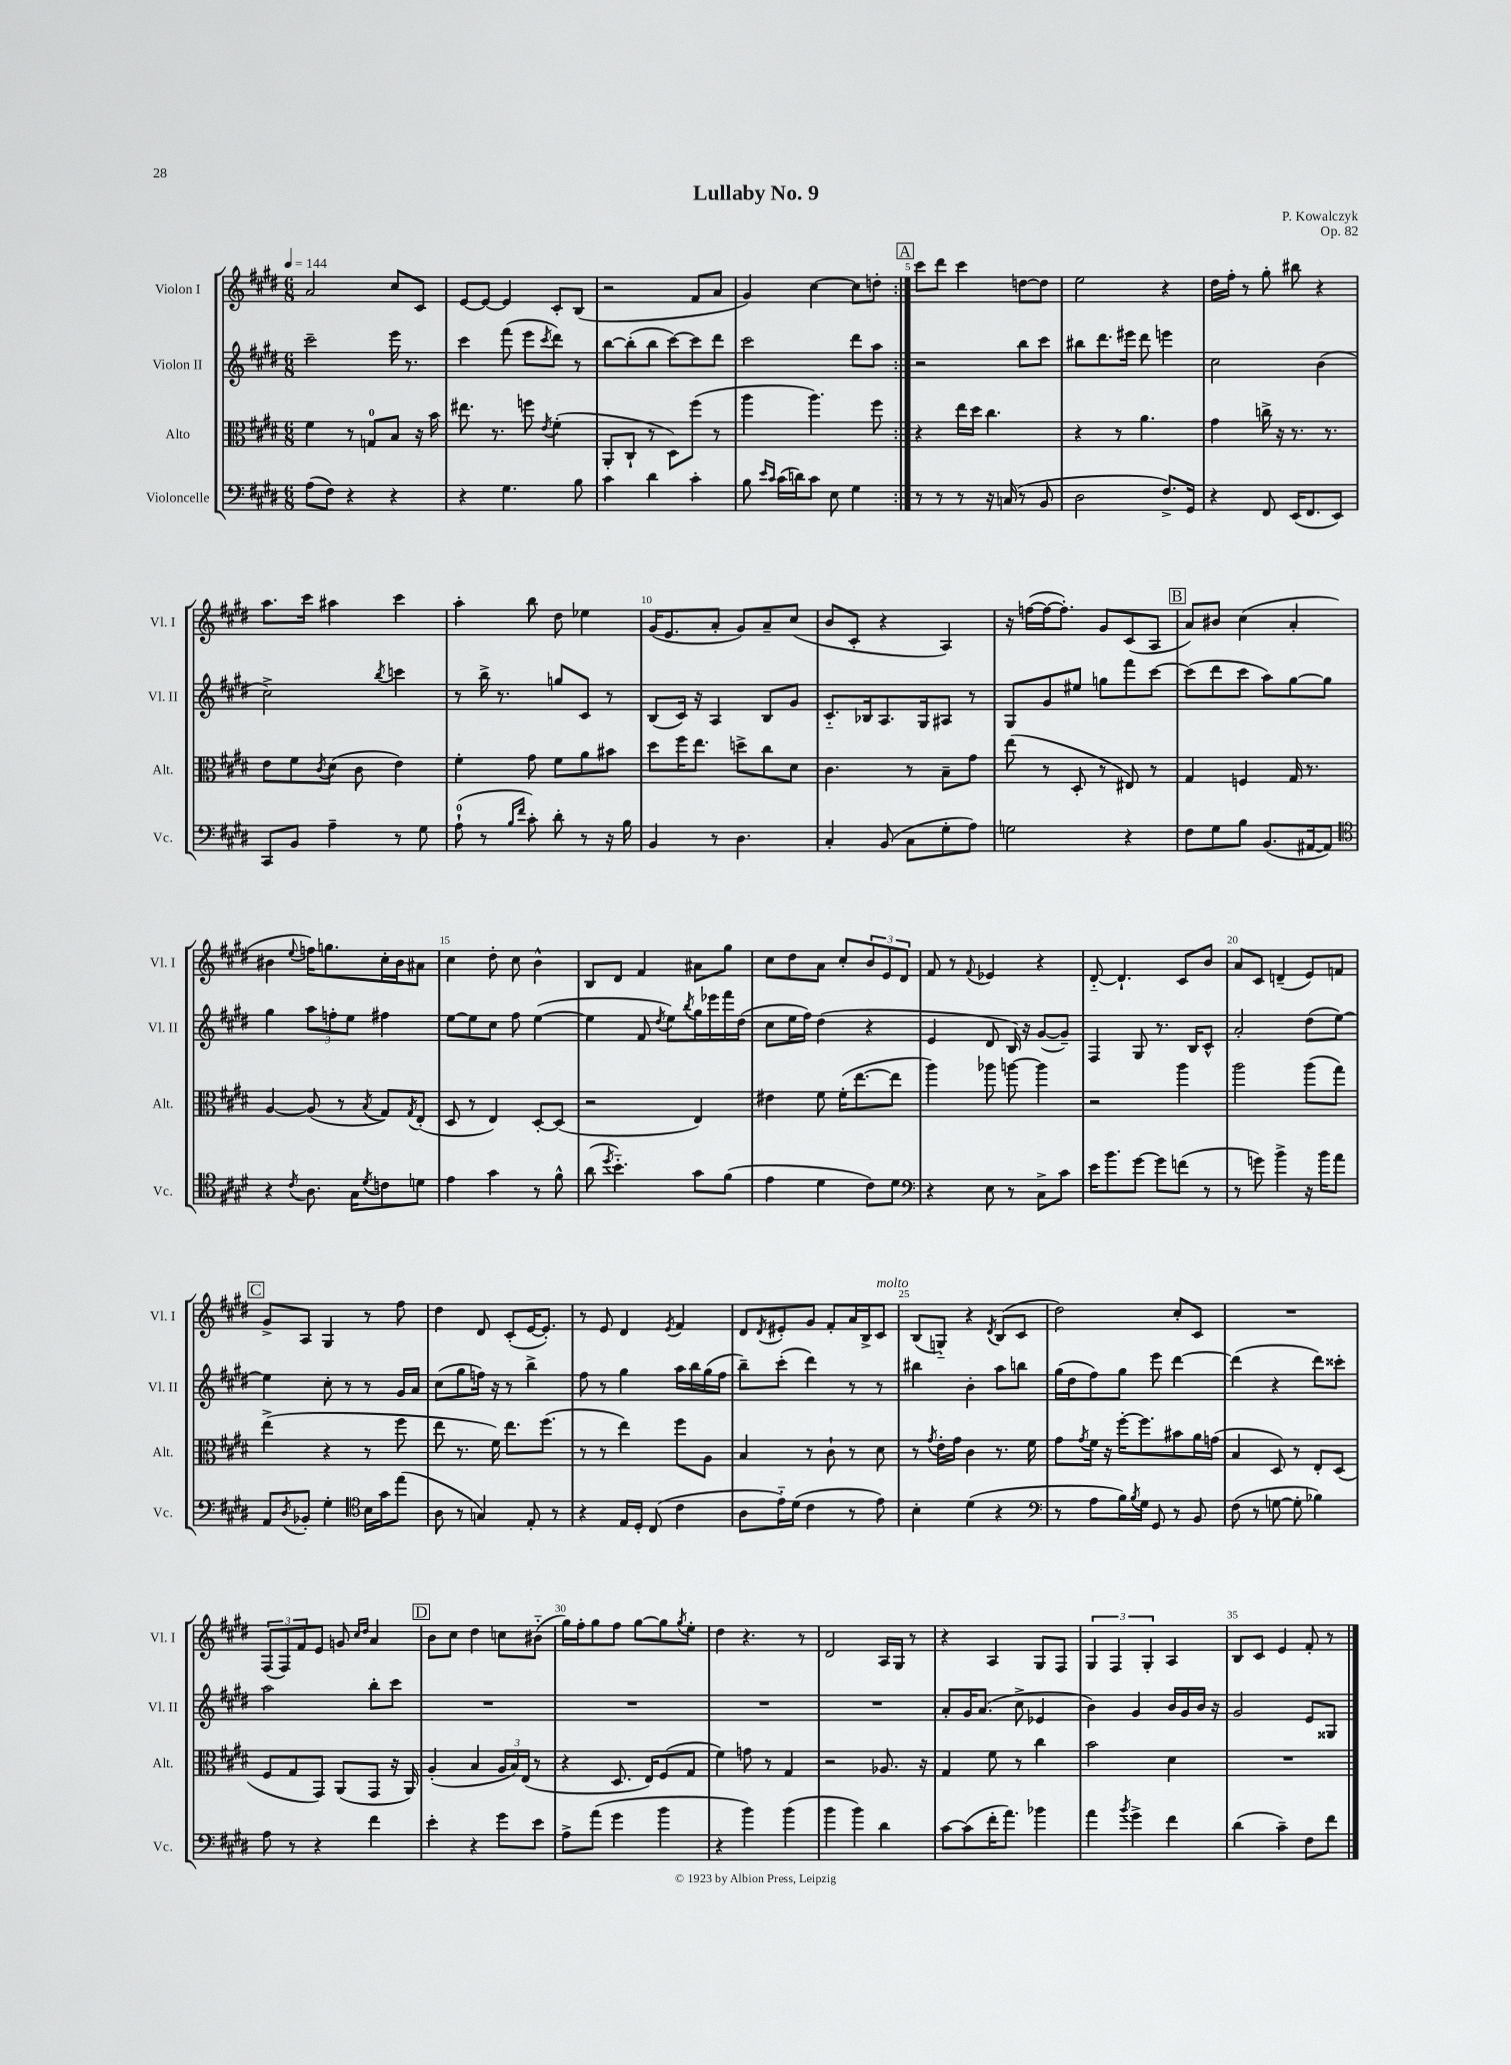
\header { title = "Lullaby No. 9" composer = "P. Kowalczyk" opus = "Op. 82" }
<<
\new StaffGroup <<
\new Staff = "s0" \with { instrumentName = "Violon I" shortInstrumentName = "Vl. I" } {
    \clef treble \key e \major \numericTimeSignature \time 6/8 \tempo 4 = 144
    \repeat volta 2 { a'2 cis''8 cis'8 |
    e'8~ e'8~ e'4 cis'8-. b8( |
    r2 fis'8 a'8 |
    gis'4) cis''4~ cis''8 d''8-. | }
    \mark \markup { \box "A" } cis'''8 dis'''8 cis'''4 d''8~ d''8 |
    e''2 r4 |
    dis''16 fis''16-. r8 gis''8-. bis''8 r4 |
    a''8. cis'''16 ais''4 cis'''4 |
    a''4-. b''8 dis''8 ees''4 |
    gis'16( e'8. a'8-. gis'8) a'8-- cis''8( |
    b'8 cis'8-. r4 a4) |
    r16 f''16~( f''16~ f''8.-.) gis'8 cis'8( a8 |
    \mark \markup { \box "B" } a'8) bis'8 cis''4( a'4-. |
    bis'4 \appoggiatura { e''8 } f''16) g''8. cis''16-. bis'16 ais'8 |
    cis''4 dis''8-. cis''8 b'4-^ |
    b8 dis'8 fis'4 ais'8 gis''8 |
    cis''8 dis''8 a'8 cis''8-. \tuplet 3/2 { b'8 e'8 dis'8 } |
    fis'8 r8 \appoggiatura { fis'8 } ees'4 r4 |
    dis'8~-_ dis'4.-! cis'8 b'8 |
    a'8 cis'8 d'4--( e'8) f'8 |
    \mark \markup { \box "C" } gis'8-> a8 gis4 r8 fis''8 |
    dis''4 dis'8 cis'8-.( e'16~ e'8.-.) |
    r8 e'8 dis'4 \acciaccatura { e'8 } fis'4 |
    dis'8 \acciaccatura { dis'8 } eis'8-. gis'8 fis'8-. a'16 b16-> cis'8^\markup { \italic "molto" } |
    b8( g8-_) r4 \acciaccatura { dis'8 } b8( cis'8 |
    dis''2) cis''8-. cis'8 |
    R2. |
    \tuplet 3/2 { fis8( fis8) fis'8 } e'8 g'8 \grace { cis''16 dis''16 } a'4 |
    \mark \markup { \box "D" } b'8 cis''8 dis''4 c''8 bis'8-_( |
    gis''16) fis''16-. gis''8 fis''8 gis''8~ gis''8 \acciaccatura { gis''8 } e''8-. |
    dis''4 r4. r8 |
    dis'2 a16 gis16 r8 |
    r4 a4 gis8 fis8 |
    \tuplet 3/2 { gis4 fis4 gis4-. } a4 |
    b8 cis'8 e'4 fis'8-. r8 \bar "|." |
}
\new Staff = "s1" \with { instrumentName = "Violon II" shortInstrumentName = "Vl. II" } {
    \clef treble \key e \major \numericTimeSignature \time 6/8
    \repeat volta 2 { cis'''2-- e'''16 r8. |
    cis'''4 fis'''8( e'''8 \acciaccatura { cis'''8 } dis'''8) r8 |
    b''8~ b''8-.( b''8 cis'''8~) cis'''8 dis'''8 |
    cis'''2 dis'''8 a''8 | }
    \mark \markup { \box "A" } r2 b''8 cis'''8 |
    bis''8 dis'''8. eis'''16 dis'''8 e'''4 |
    cis''2 b'4( |
    cis''2->) \acciaccatura { b''8 } c'''4 |
    r8 b''16-> r8. g''8 cis'8 r8 |
    b8( cis'16) r16 a4 b8 gis'8 |
    cis'8.-_ bes16 a8. gis16 ais8 r8 |
    gis8 gis'8 eis''8 g''8 fis'''8 cis'''8~ |
    \mark \markup { \box "B" } cis'''8( dis'''8 cis'''8 a''8) gis''8~ gis''8 |
    gis''4 \tuplet 3/2 { a''8 f''8-. e''8 } fis''4 |
    e''8~ e''8 cis''8 fis''8 e''4~( |
    e''4 fis'8 \acciaccatura { dis''8 } e''8) \acciaccatura { b''8 } gis''16 ees'''16 fis'''16 dis''16( |
    cis''8 e''16 fis''16) dis''4( r4 |
    e'4 dis'8 b16) r16 gis'8~( gis'8--) |
    fis4 gis8 r8. b16 cis'8-^ |
    a'2-. dis''8( e''8~) |
    \mark \markup { \box "C" } e''4 cis''8-. r8 r8 gis'16 a'16 |
    cis''8( gis''8 f''16) r16 r8 b''4-> |
    fis''8 r8 gis''4 a''16 b''16 gis''16( fis''16 |
    b''8--) cis'''8-.( dis'''4) r8 r8 |
    bis''4 b'4-. a''8 b''8 |
    gis''16( dis''16 fis''8) gis''8 e'''8 dis'''4~ |
    dis'''4( r4 dis'''8) cisis'''8-. |
    a''2 b''8-. cis'''8 |
    \mark \markup { \box "D" } R2. |
    R2. |
    R2. |
    R2. |
    a'8-. gis'16 a'8.( cis''8-> ees'4 |
    b'4) gis'4 b'16 gis'16 b'16 r16 |
    gis'2 e'8 gisis8 \bar "|." |
}
\new Staff = "s2" \with { instrumentName = "Alto" shortInstrumentName = "Alt." } {
    \clef alto \key e \major \numericTimeSignature \time 6/8
    \repeat volta 2 { fis'4 r8 g8-0 b8 r16 b'16 |
    eis''8. r8. f''8 \acciaccatura { e'8 } fis'4-.( |
    a,8-. cis8-! r8 dis8) fis''8( r8 |
    a''4 a''4.) fis''8 | }
    \mark \markup { \box "A" } r4 e''16 dis''16 cis''4. |
    r4 r8 a'4. |
    gis'4 c''16-> r16 r8. r8. |
    e'8 fis'8 \acciaccatura { cis'8 } dis'8( cis'8 e'4) |
    fis'4-. gis'8 fis'8 a'8 bis'8 |
    dis''8 fis''16 e''8. d''8-> cis''8 dis'8 |
    cis'4. r8 b8-- gis'8 |
    e''8( r8 dis8-. r8 eis8) r8 |
    \mark \markup { \box "B" } gis4 f4 gis16 r8. |
    a4~ a8( r8 \acciaccatura { b8 } gis8) \acciaccatura { gis8 } e8-.( |
    dis8 r8 e4) dis8~-. dis8( |
    r2 e4) |
    eis'4 fis'8 fis'16-.( e''8.~ e''8 |
    a''4) aes''8 a''8~ a''4 |
    r2 a''4 |
    a''2 a''8( gis''8) |
    \mark \markup { \box "C" } e''4->( r4 r8 fis''8 |
    e''8 r8. fis'16) e''8. fis''8.( |
    r8 r8 e''4) fis''8 a8 |
    b4 r8 cis'8-! r8 dis'8 |
    r8 \acciaccatura { gis'8 } e'16-. gis'16 cis'4 r8. fis'16 |
    gis'8 \acciaccatura { gis'8 } fis'16 r16 fis''16~-. fis''8. bis'8 a'16 g'16( |
    b4 dis8) r8 e8-. dis8( |
    fis8 gis8 gis,8) a,8( gis,8 r16 a,16) |
    \mark \markup { \box "D" } a4-.( b4 \tuplet 3/2 { a16 b16) e16( } r8 |
    r4 dis8. e16) fis8( gis8 |
    fis'4) g'8 r8 gis4 |
    r2 aes8. r16 |
    gis4 fis'8 r8 cis''4 |
    b'2 dis'4 |
    R2. \bar "|." |
}
\new Staff = "s3" \with { instrumentName = "Violoncelle" shortInstrumentName = "Vc." } {
    \clef bass \key e \major \numericTimeSignature \time 6/8
    \repeat volta 2 { a8( fis8) r4 r4 |
    r4 gis4. b8 |
    cis'4 dis'4 cis'4-. |
    b8 \grace { e'16 cis'16 } cis'16( d'16) cis'8 e8 gis4 | }
    \mark \markup { \box "A" } r8 r8 r8 r16 c16( r8 b,8 |
    dis2 fis8.->) gis,16 |
    r4 fis,8 e,16( fis,8. e,8) |
    cis,8 b,8 a4-- r8 gis8 |
    a8-0-!( r8 \grace { b16 fis'16 } cis'8-.) dis'8-. r8 r16 b16 |
    b,4 r8 dis4. |
    cis4-. b,8( cis8 gis8-. a8) |
    g2 r4 |
    \mark \markup { \box "B" } fis8 gis8 b8 b,8.( ais,16~ ais,8) |
    \clef tenor r4 \acciaccatura { cis'8 } a8. gis16 \acciaccatura { dis'8 } c'8 d'8 |
    e'4 gis'4 r8 fis'8-^ |
    a'8( \acciaccatura { dis''8 } b'4.-_) gis'8 fis'8( |
    e'4 dis'4 cis'8) dis'8 |
    \clef bass r4 e8 r8 cis8-> cis'8 |
    e'16 b'8. gis'8~ gis'8 f'8( r8 |
    r8 g'8) b'4-> r16 b'16 a'8 |
    \mark \markup { \box "C" } a,8 \acciaccatura { dis8 } bes,8-. gis4-. \clef tenor b16 gis'16 e''8( |
    a8 r8 g4) e8-. r8 |
    r4 e16 dis16-. cis8( cis'4 |
    a8 e'16-_) dis'16( cis'4 r8 e'8) |
    b4-. dis'4( r4 |
    \clef bass r8 a8 b16) \acciaccatura { b8 } gis16 gis,8 r8 b,8 |
    fis8( r8 g8~ g8-. bes4) |
    a8 r8 r4 fis'4 |
    \mark \markup { \box "D" } e'4-. r4 gis'8 e'8 |
    a8-> a'8( gis'4 b'4 |
    r4 b'4) b'4( |
    b'4 b'4) dis'4 |
    cis'8~ cis'8( fis'16-. a'8.) bes'4 |
    a'4 \acciaccatura { b'8 } gis'4-> fis'4 |
    dis'4( cis'4--) fis8 fis'8 \bar "|." |
}
>>
>>
\layout { \context { \Score \override BarNumber.break-visibility = ##(#f #t #t) barNumberVisibility = #(every-nth-bar-number-visible 5) } }
